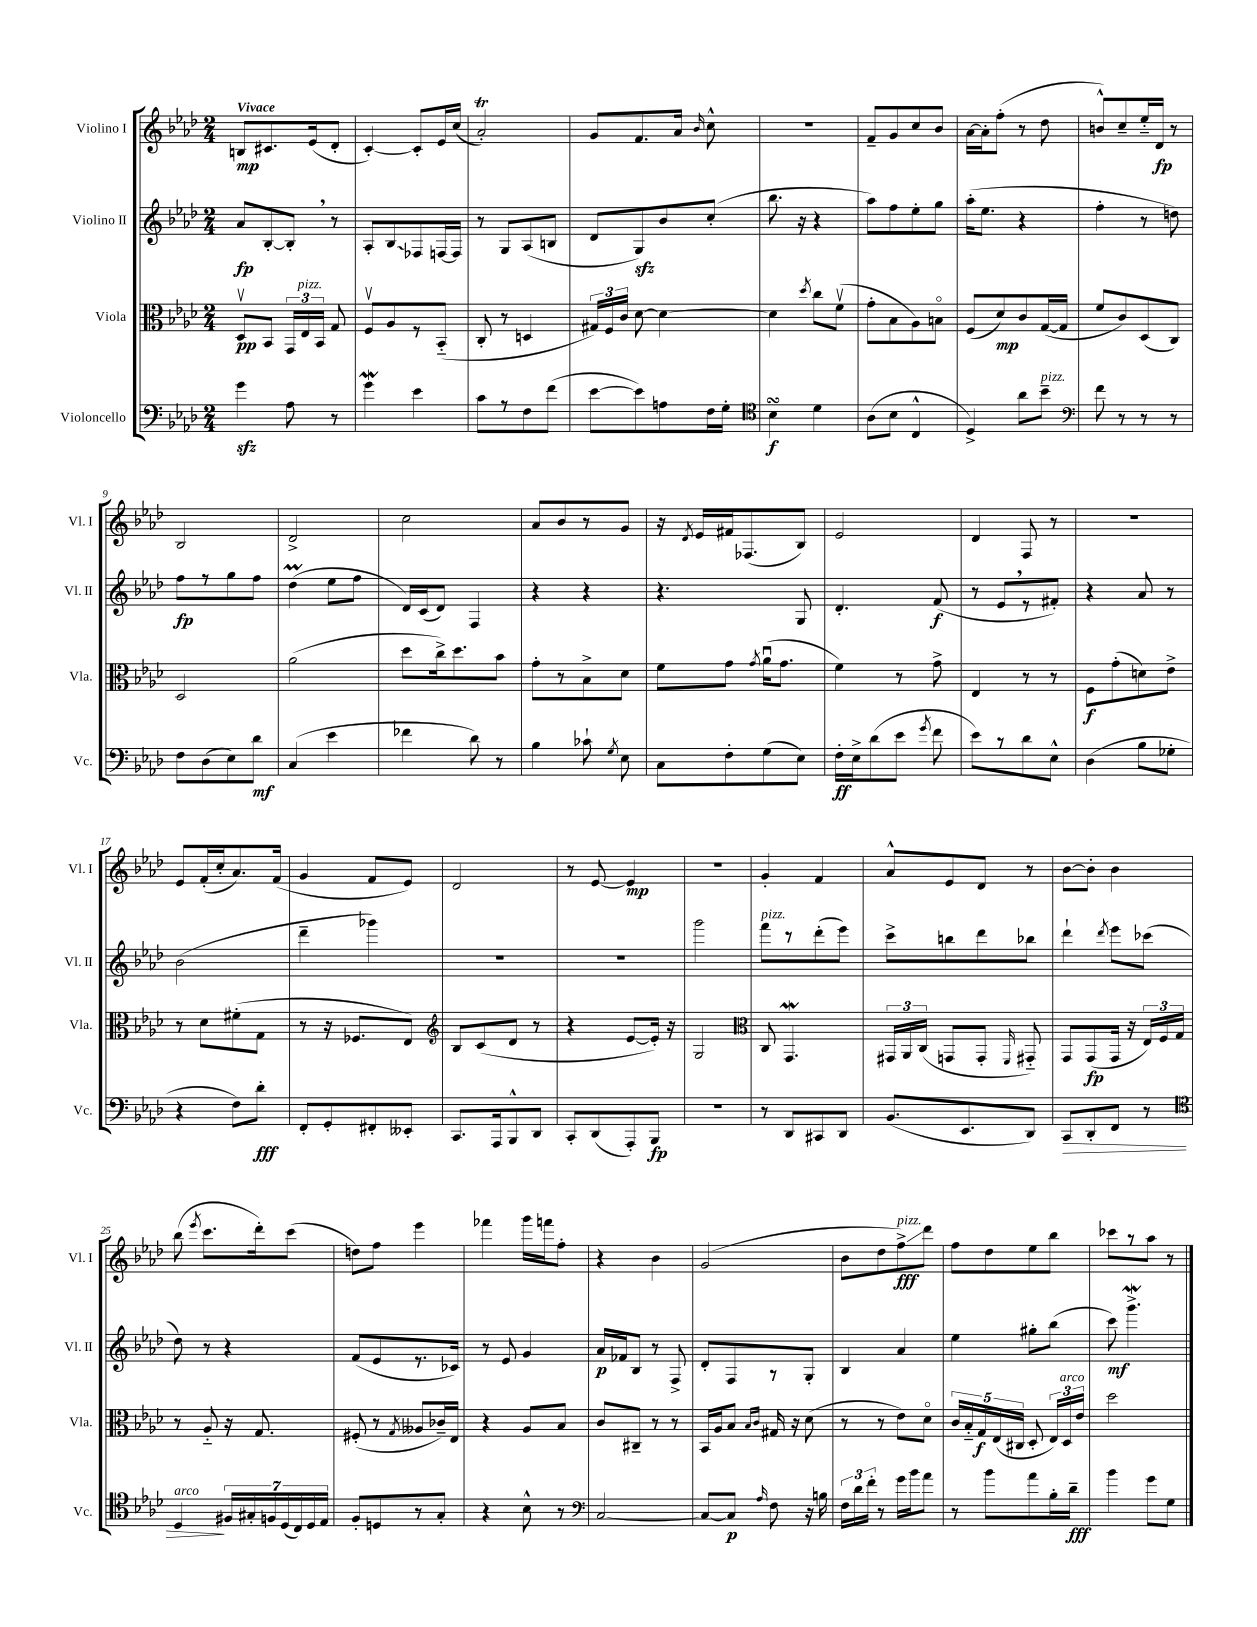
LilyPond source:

<<
\new StaffGroup <<
\new Staff = "s0" \with { instrumentName = "Violino I" shortInstrumentName = "Vl. I" } {
    \clef treble \key aes \major \numericTimeSignature \time 2/4 \tempo "Vivace"
    \autoBeamOff b8[\mp cis'8. ees'16( des'8]-. |
    c'4~-.) c'8[-. ees'16 c''16]( |
    aes'2-.\trill) |
    g'8[ f'8. aes'16] \grace { bes'16 } c''8-^ |
    r2 |
    f'8[-- g'8 c''8 bes'8] |
    aes'16[~ aes'16-. f''8]-.( r8 des''8 |
    b'8[-^) c''8-- ees''16-_ des'16]\fp r8 |
    bes2 |
    des'2-> |
    c''2 |
    aes'8[ bes'8 r8 g'8] |
    r16 \acciaccatura { des'8 } ees'16[ fis'16 fes8.( bes8]) |
    ees'2 |
    des'4 f8 r8 |
    R2 |
    ees'8[ f'16-.( c''16-. aes'8.) f'16]( |
    g'4 f'8[ ees'8]) |
    des'2 |
    r8 ees'8~ ees'4\mp |
    r2 |
    g'4-. f'4 |
    aes'8[-^ ees'8 des'8] r8 |
    bes'8[~ bes'8]-. bes'4 |
    bes''8( \acciaccatura { ees'''8 } c'''8.[ des'''16-.) c'''8]( |
    d''8[) f''8] ees'''4 |
    fes'''4 g'''16[ f'''16 f''8]-. |
    r4 bes'4 |
    g'2( |
    bes'8[ des''8 f''8->\glissando\fff^\markup { \italic "pizz." }) des'''8] |
    f''8[ des''8 ees''8 bes''8] |
    ces'''8[ r8 aes''8] r8 \bar "|." |
}
\new Staff = "s1" \with { instrumentName = "Violino II" shortInstrumentName = "Vl. II" } {
    \clef treble \key aes \major \numericTimeSignature \time 2/4
    \autoBeamOff aes'8[\fp bes8~-. bes8]-. \breathe r8 |
    aes8[-. \once \override Glissando.style = #'zigzag bes8\glissando fes8 f16~ f16] |
    r8 g8[ aes8( b8] |
    des'8[ g8\sfz) bes'8 c''8]-.( |
    bes''8. r16 r4 |
    aes''8[) f''8 ees''8-. g''8] |
    aes''16[-.( ees''8.] r4 |
    f''4-. r8 d''8) |
    f''8[\fp r8 g''8 f''8] |
    des''4\prall( ees''8[ f''8] |
    des'16[) c'16( des'8]) f4 |
    r4 r4 |
    r4. g8 |
    des'4.-. f'8\f( |
    r8 ees'8[ \breathe r8 fis'8]-.) |
    r4 aes'8 r8 |
    bes'2( |
    des'''4-- ges'''4) |
    R2 |
    R2 |
    g'''2 |
    f'''8[^\markup { \italic "pizz." } r8 des'''8-.( ees'''8]) |
    c'''8[-> b''8 des'''8 bes''8] |
    des'''4-! \acciaccatura { des'''8 } ees'''8[ ces'''8]( |
    des''8) r8 r4 |
    f'8[( ees'8 r8. ces'16]) |
    r8 ees'8 g'4 |
    aes'16[\p fes'16 bes8] r8 f8-> |
    des'8[-. f8 r8 g8]-. |
    bes4 aes'4 |
    ees''4 gis''8[-. bes''8]( |
    c'''8\mf) g'''4.->\mordent \bar "|." |
}
\new Staff = "s2" \with { instrumentName = "Viola" shortInstrumentName = "Vla." } {
    \clef alto \key aes \major \numericTimeSignature \time 2/4
    \autoBeamOff des8[\upbow\pp bes,8] \tuplet 3/2 { g,16[ ees16^\markup { \italic "pizz." } bes,16] } g8 |
    f8[\upbow aes8 r8 bes,8]-_( |
    c8-. r8 d4 |
    \tuplet 3/2 { gis16[) f16 c'16] } des'8~ des'4~ |
    des'4 \acciaccatura { des''8 } c''8[ f'8]\upbow( |
    g'8[-. bes8 aes8) b8]\flageolet |
    f8[( des'8\mp) c'8 g16~( g16] |
    f'8[ c'8) des8( c8]) |
    des2 |
    aes'2( |
    des''8[ c''16->) des''8. bes'8] |
    g'8[-. r8 bes8-> des'8] |
    f'8[ g'8] \acciaccatura { g'8 } aes'16[\downbow( g'8.] |
    f'4) r8 g'8-> |
    ees4 r8 r8 |
    f8[\f g'8-.( d'8) ees'8]-> |
    r8 des'8[ fis'8-.( g8] |
    r8 r16 fes8.[ ees8]) |
    \clef treble bes8[ c'8( des'8] r8 |
    r4 ees'8[~ ees'16]-.) r16 |
    g2 |
    \clef alto c8 g,4.\mordent |
    \tuplet 3/2 { gis,16[ aes,16 c16]( } g,8[ g,8]-. \grace { f,16 } gis,8-_) |
    g,8[ g,8\fp( g,16] r16 \tuplet 3/2 { ees16[) f16 g16] } |
    r8 aes8-_ r16 g8. |
    fis8-.( r8 \acciaccatura { g8 } aeses8[ ces'16--) ees16] |
    r4 aes8[ bes8] |
    c'8[ cis8]-- r8 r8 |
    bes,16[ aes16 bes8] \grace { bes16[ c'16] } gis16 r16 des'8( |
    r8 r8 ees'8[) des'8]\flageolet |
    \tuplet 5/4 { c'16[ bes16-_ g16\f ees16( cis16] } des8-. \tuplet 3/2 { ees16[) des16^\markup { \italic "arco" } ees'16] } |
    des''2 \bar "|." |
}
\new Staff = "s3" \with { instrumentName = "Violoncello" shortInstrumentName = "Vc." } {
    \clef bass \key aes \major \numericTimeSignature \time 2/4
    \autoBeamOff g'4\sfz aes8 r8 |
    g'4\mordent ees'4 |
    c'8[ r8 f8 f'8]( |
    ees'8[~ ees'8) a8 f16 g16]-. |
    \clef tenor bes4\turn\f des'4 |
    aes8[( bes8] c4-^ |
    des4->) aes'8[ bes'8]--^\markup { \italic "pizz." } |
    \clef bass f'8 r8 r8 r8 |
    f8[ des8( ees8) des'8]\mf |
    c4( ees'4 |
    fes'4 des'8) r8 |
    bes4 ces'8-! \acciaccatura { g8 } ees8 |
    c8[ f8-. g8( ees8]) |
    f16[-.\ff ees16-> des'8( ees'8] \acciaccatura { g'8 } f'8 |
    ees'8[) r8 des'8 ees8]-^ |
    des4( bes8[ ges8]-. |
    r4 f8[) des'8]-.\fff |
    f,8[-. g,8-. fis,8-. eeses,8]-. |
    c,8.[ aes,,16 bes,,8-^ des,8] |
    c,8[-. des,8( aes,,8-.) bes,,8]\fp |
    r2 |
    r8 des,8[ cis,8 des,8] |
    bes,8.[( ees,8. des,8]) |
    c,8[\> des,8-. f,8] r8 |
    \clef tenor des4\!^\markup { \italic "arco" } \tuplet 7/4 { fis16[ gis16-. f16 des16( c16) des16 ees16] } |
    f8[-. d8 r8 g8]-. |
    r4 bes8-^ r8 |
    \clef bass c2~ |
    c8[~ c8]\p \grace { aes16 } f8 r16 b16 |
    \tuplet 3/2 { f16[ des'16 f'16]-. } r8 g'16[ bes'16 aes'8] |
    r8 bes'8[ aes'8 bes16-. des'16]--\fff |
    bes'4 g'8[ g8] \bar "|." |
}
>>
>>
